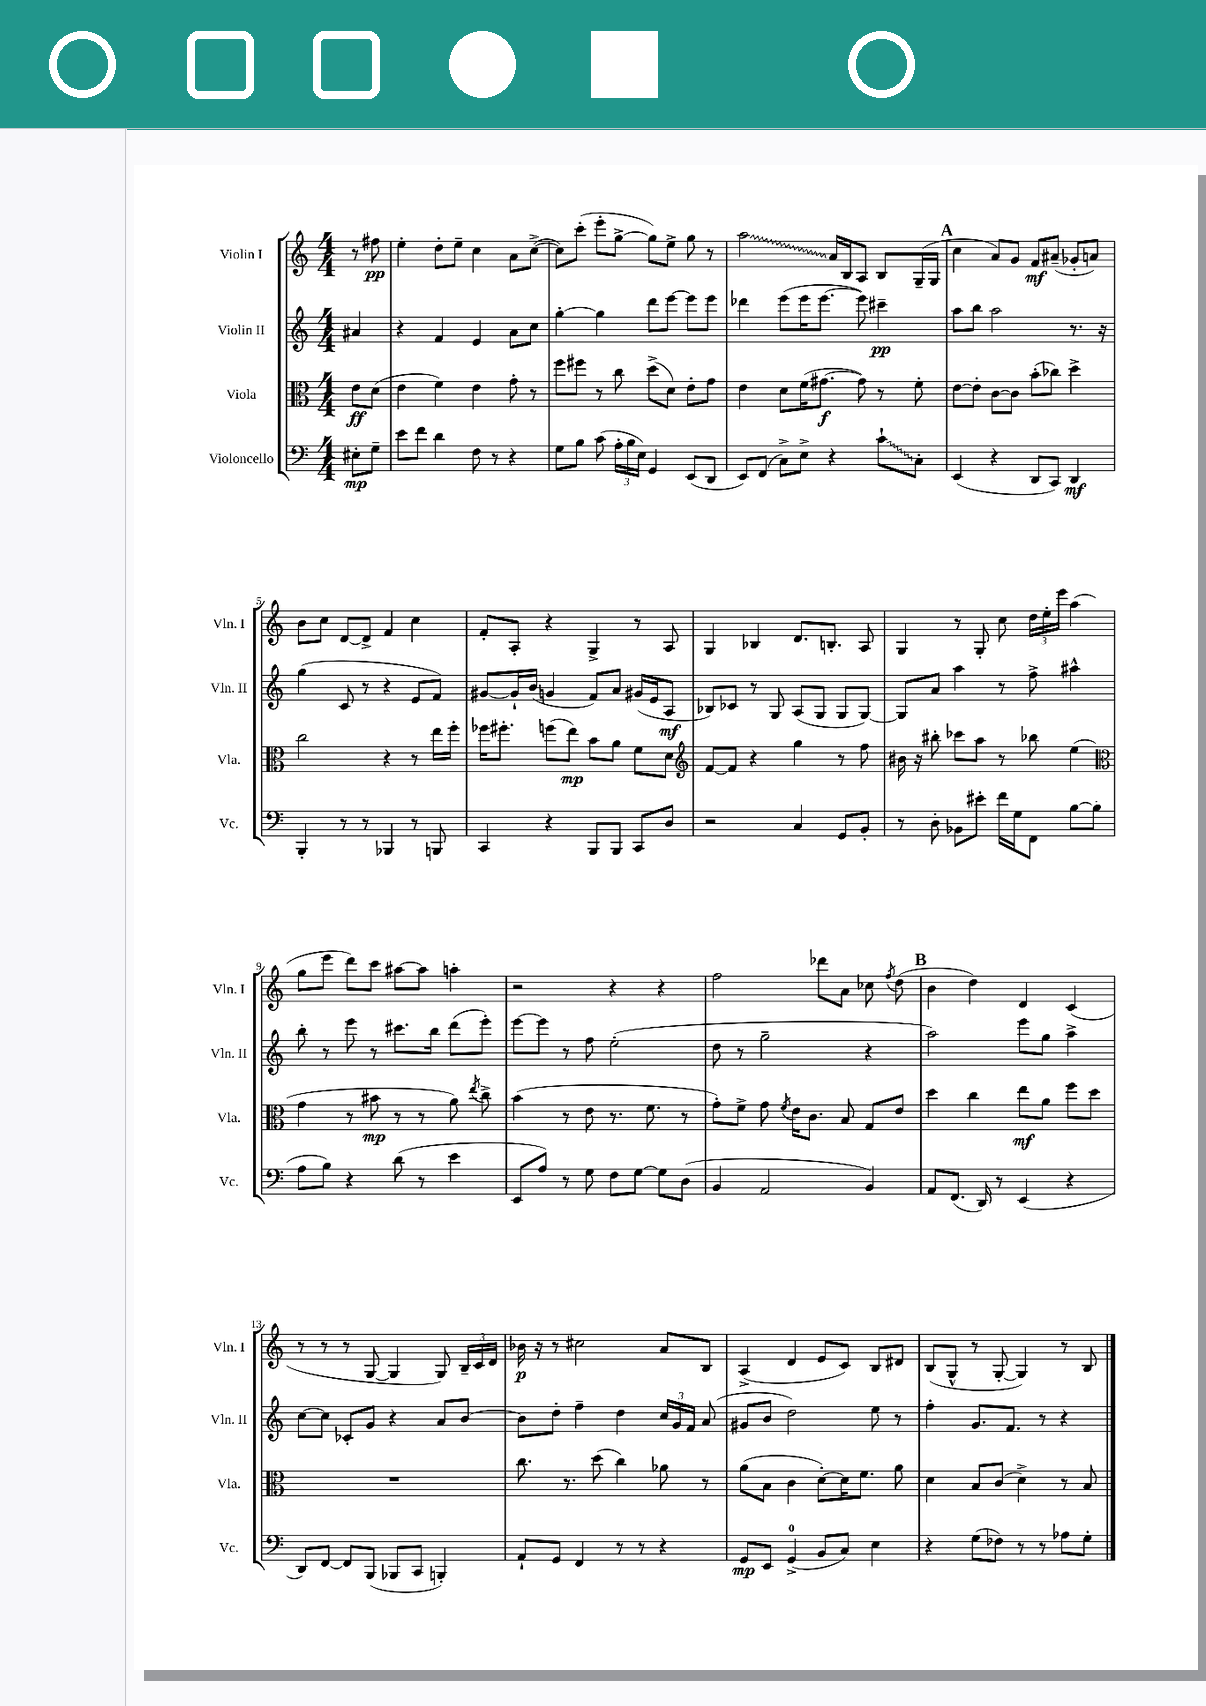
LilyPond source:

<<
\new StaffGroup <<
\new Staff = "s0" \with { instrumentName = "Violin I" shortInstrumentName = "Vln. I" } {
    \clef treble \key c \major \numericTimeSignature \time 4/4 \partial 4
    \autoBeamOff r8 fis''8\pp |
    e''4-. d''8[-. e''8]-- c''4 a'8[ c''8]~->( |
    c''8[) c'''8]-.( e'''8[-. g''8]~-> g''8[) e''8]-> g''8 r8 |
    \once \override Glissando.style = #'zigzag a''2\glissando a'16[ b16 a8] b8[ g16--( g16] |
    \mark \markup { \bold "A" } c''4 a'8[) g'8] f'8[\mf ais'8]--( ges'8[-. a'8]) |
    b'8[ c''8] d'8[~ d'8]-> f'4 c''4 |
    f'8[-. a8]-. r4 g4-> r8 a8 |
    g4 bes4 d'8.[ b8.]-. a8 |
    g4 r8 g8-. c''8 \tuplet 3/2 { d''16[ e''16-. e'''16] } a''4( |
    g''8[ e'''8] d'''8[) c'''8] ais''8[~ ais''8] a''4-. |
    r2 r4 r4 |
    f''2 des'''8[ a'8] ces''8 \acciaccatura { f''8 } d''8( |
    \mark \markup { \bold "B" } b'4 d''4) d'4 c'4( |
    r8 r8 r8 g8~ g4 g8) \tuplet 3/2 { b16[-- c'16 d'16] } |
    bes'16\p r16 r8 cis''2 a'8[ b8] |
    a4->( d'4 e'8[ c'8]) b8[ dis'8] |
    b8[( g8]-^ r8 g8~-. g4) r8 b8 \bar "|." |
}
\new Staff = "s1" \with { instrumentName = "Violin II" shortInstrumentName = "Vln. II" } {
    \clef treble \key c \major \numericTimeSignature \time 4/4 \partial 4
    \autoBeamOff ais'4 |
    r4 f'4 e'4 a'8[ c''8] |
    g''4~-. g''4 d'''8[ e'''8]~ e'''8[ e'''8] |
    des'''4 e'''8[( e'''16 e'''8.]~ e'''8) cis'''4--\pp |
    \mark \markup { \bold "A" } a''8[ b''8] a''2 r8. r16 |
    g''4( c'8 r8 r4 e'8[ f'8]) |
    gis'8[~ gis'16-! b'16]( g'4 f'8[) a'8] gis'16[( e'16 a8]\mf |
    bes8[) ces'8] r8 g8 a8[( g8] g8[ g8]~) |
    g8[ a'8] a''4 r8 f''8-> ais''4-^ |
    b''8-. r8 e'''8 r8 cis'''8.[ b''16] d'''8[( e'''8]-.) |
    e'''8[~ e'''8] r8 f''8 e''2-.( |
    d''8 r8 g''2-- r4 |
    \mark \markup { \bold "B" } a''2) e'''8[ g''8] a''4-> |
    c''8[~ c''8] ces'8[-. g'8] r4 a'8[ b'8]~ |
    b'8[ d''8]-. f''4-- d''4 \tuplet 3/2 { c''16[ g'16 f'16] } a'8( |
    gis'8[ b'8] d''2) e''8 r8 |
    f''4-. g'8.[ f'8.] r8 r4 \bar "|." |
}
\new Staff = "s2" \with { instrumentName = "Viola" shortInstrumentName = "Vla." } {
    \clef alto \key c \major \numericTimeSignature \time 4/4 \partial 4
    \autoBeamOff e'8[\ff d'8]( |
    e'4 f'4) e'4 g'8-. r8 |
    f''8[ fis''8] r8 c''8 d''8[->( d'8]) e'8[-. g'8] |
    e'4 d'8[ f'16( gis'8.]~\f gis'8) r8 f'8-. |
    \mark \markup { \bold "A" } e'8[~ e'8]-. c'8[~ c'8] b'8[-.( ces''8]) d''4-> |
    c''2 r4 r8 e''16[ f''16]-. |
    fes''16[ fis''8.]-. f''8[( e''8]\mp) b'8[ a'8] f'8[ d'8] |
    \clef treble f'8[~ f'8] r4 g''4 r8 f''8 |
    bis'16 r16 bis''8-. ces'''8[ a''8] r8 bes''8 e''4( |
    \clef alto g'4 r8 bis'8\mp r8 r8 a'8) \acciaccatura { e''8 } c''8-> |
    b'4( r8 e'8 r8. f'8. r8 |
    g'8[-.) f'8]-> g'8 \acciaccatura { f'8 } e'16[ c'8.] b8 g8[ e'8] |
    \mark \markup { \bold "B" } d''4 c''4 e''8[\mf a'8] f''8[ d''8] |
    R1 |
    c''8. r8. d''8( c''4) aes'8 r8 |
    a'8[( b8] c'4 d'8[~-.) d'16 f'8.] a'8 |
    d'4 b8[ c'8]( d'4->) r8 b8 \bar "|." |
}
\new Staff = "s3" \with { instrumentName = "Violoncello" shortInstrumentName = "Vc." } {
    \clef bass \key c \major \numericTimeSignature \time 4/4 \partial 4
    \autoBeamOff eis8[-.\mp g8]-- |
    e'8[ f'8] d'4 f8 r8 r4 |
    g8[ b8] c'8( \tuplet 3/2 { a16[-. b16 e16]) } g,4 e,8[( d,8] |
    e,8[) f,8]( c8[->) e8]-> r4 \once \override Glissando.style = #'zigzag c'8[-!\glissando c8]-. |
    \mark \markup { \bold "A" } e,4( r4 d,8[ c,8]) d,4\mf |
    b,,4-. r8 r8 bes,,4 r8 b,,8 |
    c,4 r4 b,,8[ b,,8] c,8[ d8] |
    r2 c4 g,8[ b,8]-. |
    r8 d8-. bes,8[ eis'8]-. f'16[ g16 f,8] b8[~ b8]( |
    a8[ b8]) r4 d'8( r8 e'4 |
    e,8[ a8]) r8 g8 f8[ g8]~ g8[ d8]( |
    b,4 a,2 b,4) |
    \mark \markup { \bold "B" } a,8[ f,8.]( d,16) r8 e,4( r4 |
    d,8[) f,8]~ f,8[ b,,8]( bes,,8[ c,8] b,,4-.) |
    a,8[-! g,8] f,4 r8 r8 r4 |
    g,8[\mp e,8] g,4-0->( b,8[ c8]) e4 |
    r4 g8[( fes8]) r8 r8 aes8[ g8]-. \bar "|." |
}
>>
>>
